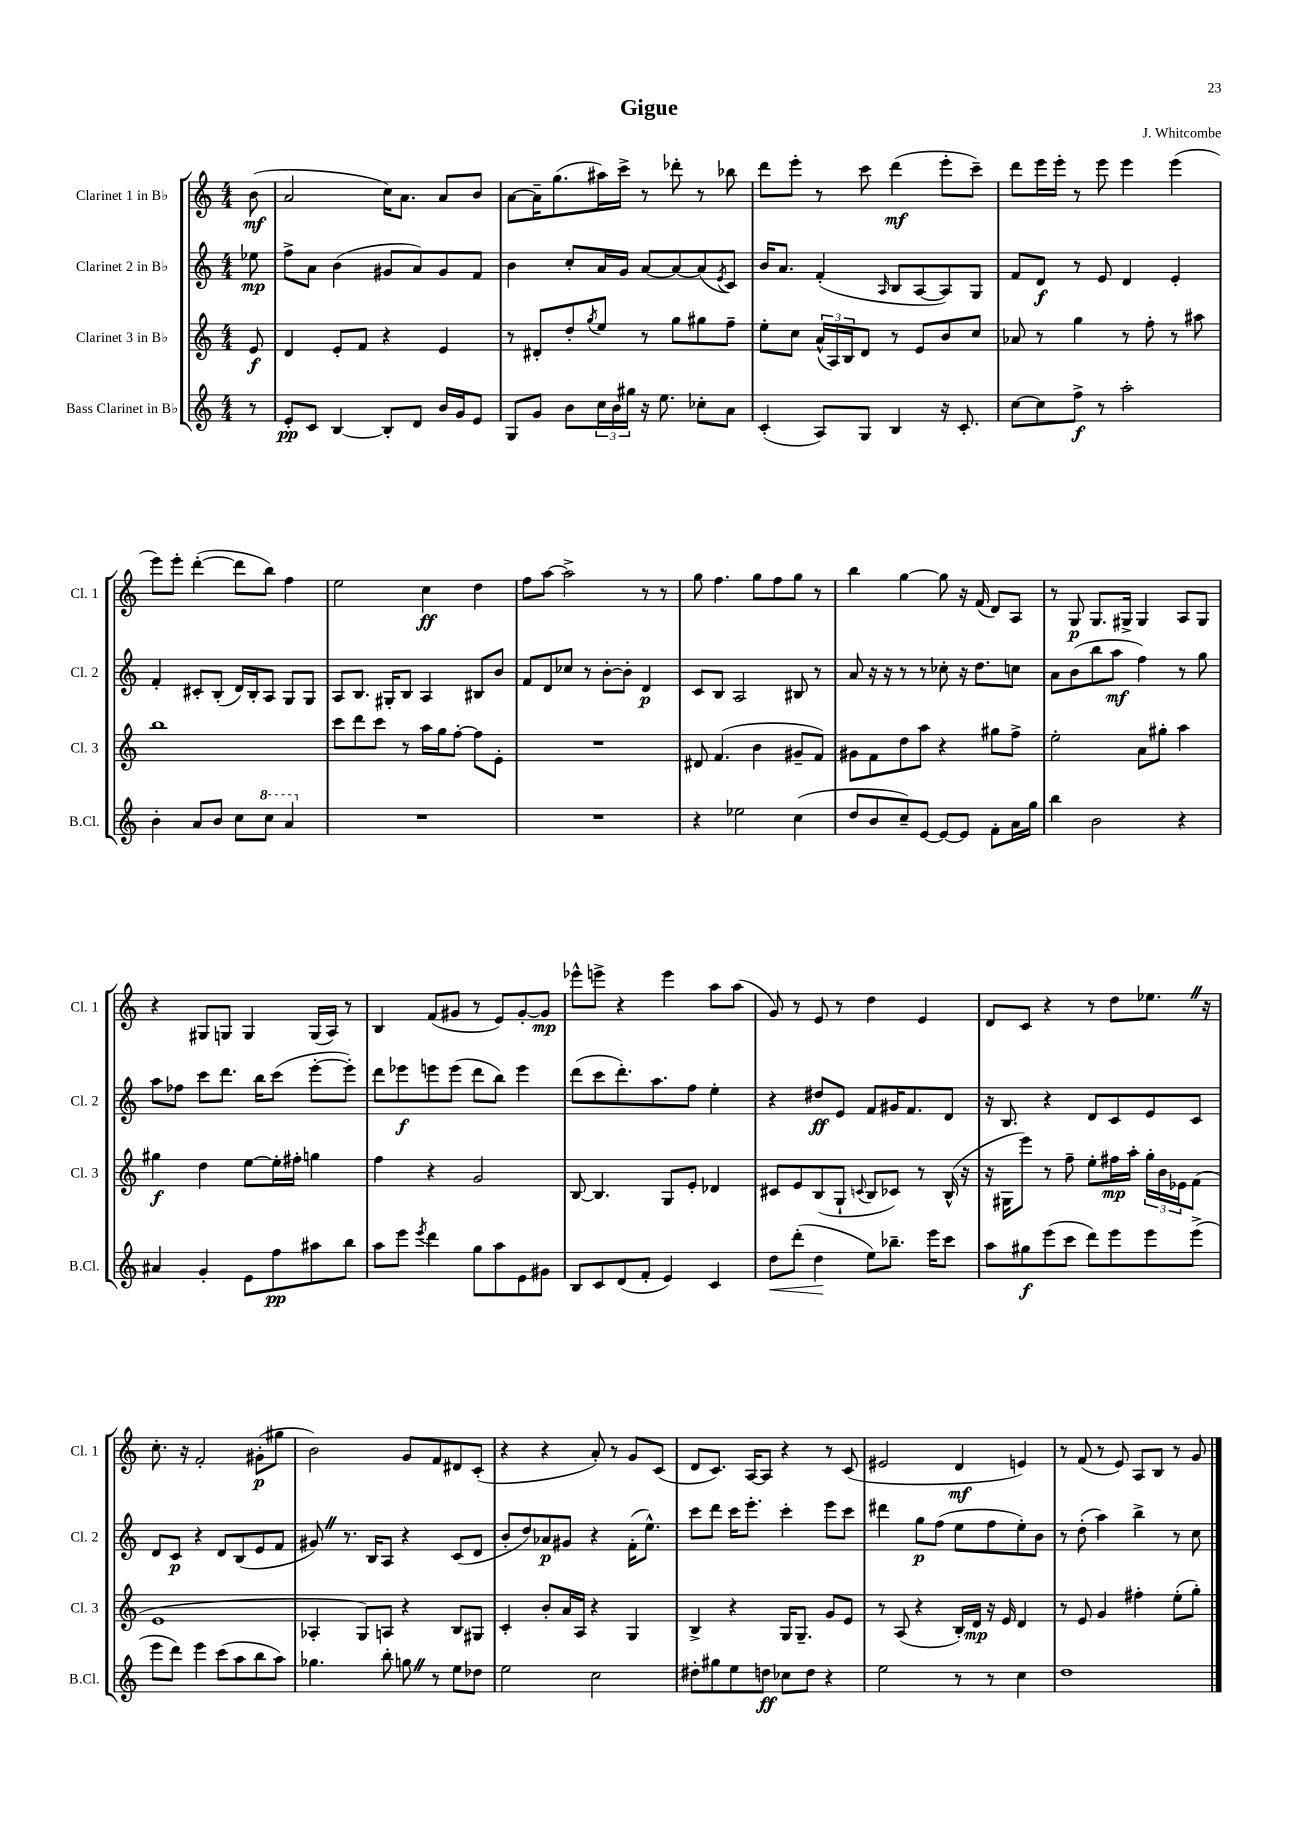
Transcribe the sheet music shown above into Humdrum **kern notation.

**kern	**kern	**kern	**kern
*staff4	*staff3	*staff2	*staff1
*clefG2	*clefG2	*clefG2	*clefG2
*k[]	*k[]	*k[]	*k[]
*M4/4	*M4/4	*M4/4	*M4/4
8r	8e/	8ee-\	(8b\
=	=	=	=
8e'/L	4d/	8ff^\L	2a/
8c/J	.	8a\J	.
[4B/	8e'/L	(4b\	.
.	8f/J	.	.
8B'/]L	4r	8g#/L	16cc\LK)
.	.	.	8.a\J
8d/J	.	8a/)	.
16b/LL	4e/	8g#/	8a/L
16g/J	.	.	.
8e/J	.	8f/J	8b/J
=	=	=	=
8G/L	8r	4b\	[8a\L
8g/J	8d#'/L	.	16a~\]K
.	.	.	(8.gg\
8b\L	8dd'/	8cc'/L	.
.	8qgg/	.	.
24cc\L	8ee/J	16a/L	16aa#\L)
24b\	.	.	.
.	.	16g/JJ	16ccc^\JJ
24gg#\JJ	.	.	.
16r	8r	[8a/L	8r
8.ee\	.	.	.
.	8gg\L	8a/_	8ddd-'\
8cc-'\L	8gg#\	(8a/]	8r
.	.	8qe/	.
8a\J	8ff~\J	8c/J)	8bb-\
=	=	=	=
(4c'/	8ee'\L	16b/LK	8ddd\L
.	.	8.a/J	.
.	8cc\J	.	8eee'\J
8A/L)	(24a^^/LL	(4f'/	8r
.	24A/)	.	.
.	24B/J	.	.
8G/J	8d/J	.	8ccc\
.	.	16qqA/	.
4B/	8r	8B/L	(4ddd\
.	8e/L	[8A/	.
16r	8b/	8A/])	8eee'\L
8.c'/	.	.	.
.	8cc/J	8G/J	8ccc~\J)
=	=	=	=
[8cc\L	8a-/	8f/L	8ddd\L
8cc\]	8r	8d/J	16eee\L
.	.	.	16eee'\JJ
8ff^\J	4gg\	8r	8r
8r	.	8e/	8eee\
2aa'\	8r	4d/	4eee\
.	8ff'\	.	.
.	8r	4e'/	(4eee\
.	8aa#\	.	.
=	=	=	=
4b'\	1bb	4f'/	8eee\L)
.	.	.	8eee'\J
8a/L	.	8c#'/L	([4ddd'\
8b/J	.	(8B'/J	.
8cc\L	.	16d/LL)	8ddd\]L
.	.	16B'/J	.
8ccc\J	.	8A/J	8bb\J)
4aa/	.	8G/L	4ff\
.	.	8G/J	.
=	=	=	=
1r	8ccc\L	8A/L	2ee\
.	8ddd\	8.B/J	.
.	8ccc\J	.	.
.	.	16G#'/LK	.
.	8r	8B/J	.
.	16aa\LL	4A/	4cc\
.	16gg\J	.	.
.	[8ff'\J	.	.
.	8ff\]L	8B#/L	4dd\
.	8e'\J	8b/J	.
=	=	=	=
1r	1r	8f/L	8ff\L
.	.	8d/	[8aa\J
.	.	8cc-/J	2aa^\]
.	.	8r	.
.	.	[8b'\L	.
.	.	8b'\]J	.
.	.	4d/	8r
.	.	.	8r
=	=	=	=
4r	8d#/	8c/L	8gg\
.	(4.f/	8B/J	4.ff\
2ee-\	.	2A/	.
.	4b\	.	8gg\L
.	.	.	8ff\
(4cc\	8g#~/L	8B#/	8gg\J
.	8f/J)	8r	8r
=	=	=	=
8dd/L	8g#\L	8a/	4bb\
8b/	8f\	16r	.
.	.	16r	.
8cc~/)	8dd\	8r	[4gg\
[8e/J	8aa\J	8r	.
8e/_L	4r	8cc-'\	8gg\]
8e/]J	.	16r	16r
.	.	8.dd\L	(16f/
8f'\L	8gg#\L	.	8d/L)
16a\L	8ff^\J	8cc\J	8A/J
16gg\JJ	.	.	.
=	=	=	=
4bb\	2ee'\	8a\L	8r
.	.	(8b\	8G/
2b\	.	8bb\	8.G/L
.	.	8aa\J	.
.	.	.	16G#^/Jk
.	8a\L	4ff\)	4G#/
.	8gg#'\J	.	.
4r	4aa\	8r	8A/L
.	.	8gg\	8G#/J
=	=	=	=
4a#/	4gg#\	8aa\L	4r
.	.	8ff-\J	.
4g'/	4dd\	8ccc\L	8G#/L
.	.	8.ddd\J	8G/J
8e\L	[8ee\L	.	4G/
.	.	16bb\LK	.
8ff\	16ee'\]L	(8ccc\J	.
.	16ff#'\JJ	.	.
8aa#\	4gg\	[8eee'\L	(16G/LL
.	.	.	16A/JJ)
8bb\J	.	8eee'\]J)	8r
=	=	=	=
8aa\L	4ff\	8ddd\L	4B/
8eee\J	.	8eee-\	.
8qeee/	.	.	.
4ddd\	4r	8eee\	(8f/L
.	.	(8eee\J	8g#/J
8gg\L	2g/	8ddd\L	8r
8aa\	.	8bb\J)	8e/L)
8e\	.	4eee\	[8g#'/
8g#\J	.	.	8g#/]J
=	=	=	=
8B/L	[8B/	(8ddd\L	8eee-^^\L
8c/	4.B/]	8ccc\	8eee^\J
(8d/	.	8.ddd'\)	4r
8f'/J	.	.	.
.	.	8.aa\	.
4e/)	8G/L	.	4eee\
.	8e'/J	8ff\J	.
4c/	4d-/	4ee'\	8aa\L
.	.	.	(8aa\J
=	=	=	=
8dd\L	8c#/L	4r	8g/)
(8ddd'\J	8e/	.	8r
4dd\	(8B/	8dd#/L	8e/
.	8G`/J	8e/J	8r
.	8qqc/	.	.
8ee\L)	8B/L	8f/L	4dd\
8.bb-~\J	8c-/J)	16g#/K	.
.	.	8.f/	.
.	8r	.	4e/
16eee\LK	.	.	.
8ccc\J	(16B^^/	8d/J	.
.	16r	.	.
=	=	=	=
8aa\L	16r	16r	8d/L
.	16G#\LK	8.B/	.
8gg#\	8eee\J)	.	8c/J
(8eee\	8r	4r	4r
8ccc\J	8ff~\	.	.
8ddd\L)	8ee'\L	8d/L	8r
8eee\	16ff#\L	8c/	8dd\L
.	16aa'\JJ	.	.
8eee\	24gg'\LL	8e/	8.ee-\J
.	24b\	.	.
.	24e-\J	.	.
(8eee^\J	(8f\J	8c/J	.
.	.	.	16r
=	=	=	=
8eee\L	1e	8d/L	8.cc'\
8ddd\J)	.	8c/J	.
.	.	.	16r
4eee\	.	4r	2f'/
(8ccc\L	.	8d/L	.
8aa\	.	(8B/	.
8bb\	.	8e/	(8g#'\L
8aa\J)	.	8f/J	8gg#\J
=	=	=	=
4.gg-\	4A-'/	8g#/)	2b\)
.	.	8.r	.
.	8G/L)	.	.
.	.	16B/LK	.
8bb'\	8A/J	8A/J	.
8gg\	4r	4r	8g/L
8r	.	.	8f/
8ee\L	8B/L	(8c/L	8d#/
8dd-\J	8G#/J	8d/J	(8c'/J
=	=	=	=
2ee\	4c'/	8b'/L	4r
.	.	8dd/)	.
.	8b'/L	8a-/	4r
.	16a/L	8g#/J	.
.	16A/JJ	.	.
2cc\	4r	4r	8a'/)
.	.	.	8r
.	4G/	(16f'\LK	8g/L
.	.	8.ee^^\J)	.
.	.	.	(8c/J
=	=	=	=
8dd#'\L	4B^/	8ccc\L	8d/L
8gg#\	.	8ddd\J	8.c/J)
8ee\	4r	16ccc\LK	.
.	.	8.eee'\J	[16A/LK
8dd\J	.	.	8A/]J
8cc-\L	16G/LK	4ccc'\	4r
.	8.G~/J	.	.
8dd\J	.	.	.
4r	8g/L	8eee\L	8r
.	8e/J	8ccc\J	(8c/
=	=	=	=
2ee\	8r	4ddd#\	2e#/
.	(8A/	.	.
.	4r	8gg\L	.
.	.	(8ff\J	.
8r	16B'/LL)	8ee\L	4d/
.	16d/JJ	.	.
8r	16r	8ff\	.
.	16e/	.	.
4cc\	4d/	8ee'\)	4e/)
.	.	8b\J	.
=	=	=	=
1dd	8r	8r	8r
.	8e/	(8dd'\	(8f/
.	4g/	4aa\)	8r
.	.	.	8e/)
.	4ff#'\	4bb^\	8A/L
.	.	.	8B/J
.	(8ee'\L	8r	8r
.	8gg'\J)	8cc\	8g/
==	==	==	==
*-	*-	*-	*-
